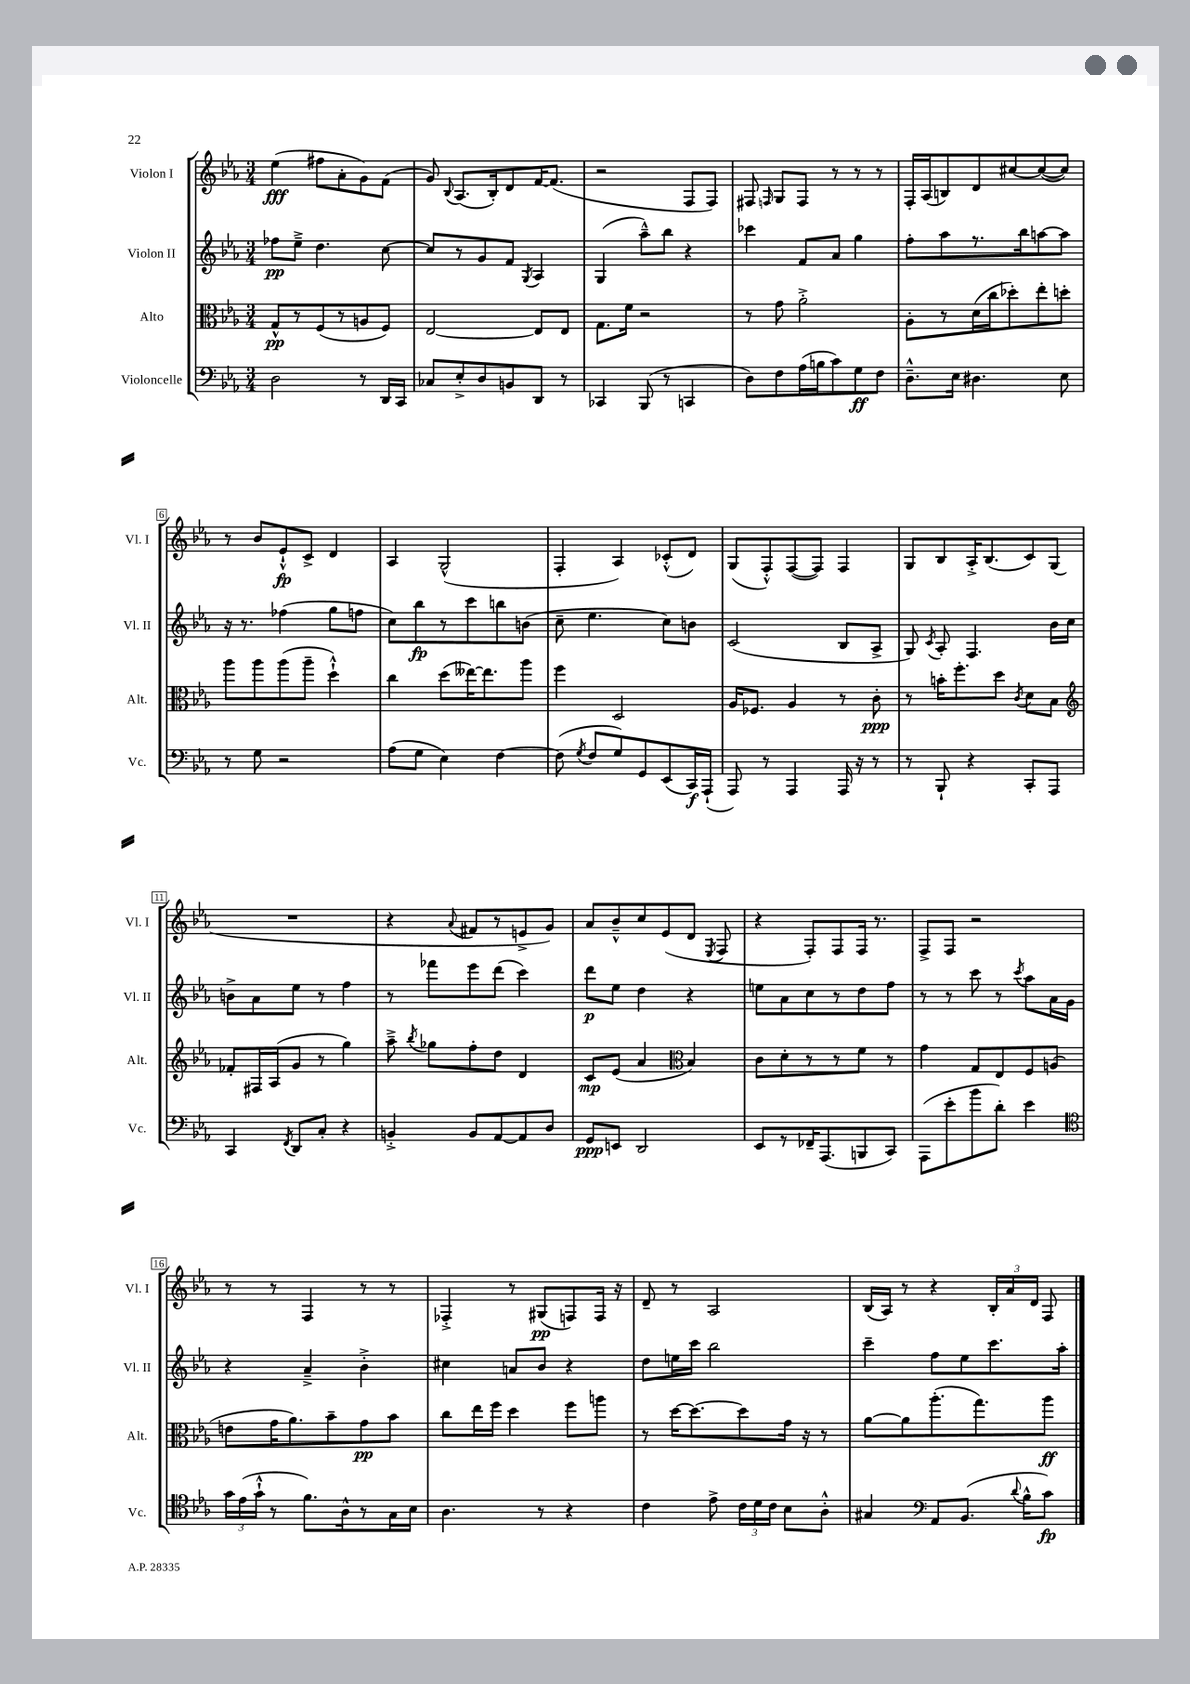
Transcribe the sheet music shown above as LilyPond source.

<<
\new StaffGroup <<
\new Staff = "s0" \with { instrumentName = "Violon I" shortInstrumentName = "Vl. I" } {
    \clef treble \key ees \major \numericTimeSignature \time 3/4
    \autoBeamOff ees''4\fff( fis''8[ aes'8-. g'8) f'8]( |
    g'8) \appoggiatura { bes8 } aes8.[( bes16-.) d'8 f'16~ f'8.]( |
    r2 f8[ f8]) |
    fis8 \grace { f16 } g8[ f8] r8 r8 r8 |
    f16[-. aes16( b8) d'8 cis''8~ cis''8~( cis''8]) |
    r8 bes'8[ ees'8-!-^\fp c'8]-> d'4 |
    aes4 g2-^( |
    f4-. aes4) ces'8[-.-^( d'8]) |
    g8[( f8-.-^) f8~( f8]) f4 |
    g8[ bes8 aes16-.-> bes8.( c'8) g8]( |
    R2. |
    r4 \appoggiatura { aes'8 } fis'8[ r8 e'8-> g'8]) |
    aes'8[ bes'8---^ c''8 ees'8( d'8] \acciaccatura { ees8 } f8 |
    r4 f8[-.) f8 f16] r8. |
    f8[-> f8] r2 |
    r8 r8 f4 r8 r8 |
    fes4-.-> r8 gis8[\pp( f8) f16] r16 |
    d'8-- r8 aes2 |
    bes16[( aes16]) r8 r4 \tuplet 3/2 { bes16[-. aes'16 d'16] } f8 \bar "|." |
}
\new Staff = "s1" \with { instrumentName = "Violon II" shortInstrumentName = "Vl. II" } {
    \clef treble \key ees \major \numericTimeSignature \time 3/4
    \autoBeamOff fes''8[\pp ees''8]---> d''4. c''8~ |
    c''8[ r8 g'8 f'8] \acciaccatura { g8 } aes4 |
    g4( aes''8[---^) bes''8] r4 |
    ces'''4 f'8[ aes'8] g''4 |
    f''8[-. aes''8 r8. bes''16 a''8~ a''8] |
    r16 r8. fes''4( g''8[ f''8] |
    c''8[) bes''8\fp r8 c'''8 b''8 b'8]( |
    c''8-- ees''4. c''8[) b'8] |
    c'2( bes8[ aes8]-> |
    g8) \acciaccatura { c'8 } aes8-. f4. bes'16[ c''16] |
    b'8[-> aes'8 ees''8] r8 f''4 |
    r8 fes'''8[ ees'''8 d'''8]( c'''4) |
    d'''8[\p ees''8] d''4 r4 |
    e''8[ aes'8 c''8 r8 d''8 f''8] |
    r8 r8 c'''8 r8 \acciaccatura { c'''8 } aes''8[ aes'16 g'16] |
    r4 aes'4---> bes'4-.-> |
    cis''4 a'8[ bes'8] r4 |
    d''8[ e''16 c'''16] bes''2 |
    c'''4-- f''8[ ees''8 c'''8. aes''16]-. \bar "|." |
}
\new Staff = "s2" \with { instrumentName = "Alto" shortInstrumentName = "Alt." } {
    \clef alto \key ees \major \numericTimeSignature \time 3/4
    \autoBeamOff g8[-^\pp r8 f8( r8 a8 f8]) |
    ees2~ ees8[ ees8] |
    g8.[ f'16] r2 |
    r8 g'8 aes'2-.-> |
    aes8[-. r8 d'16( c''16 des''8-.) ees''8-. d''8]-. |
    aes''8[ aes''8 aes''8( aes''8]-- d''4-!-^) |
    c''4 d''8[( eeses''16~) eeses''8. aes''8] |
    f''4 d2 |
    aes16[ fes8.] aes4 r8 c'8-.\ppp |
    r8 b'16[-. f''8.-. d''8] \acciaccatura { c'8 } d'8[ bes8] |
    \clef treble fes'8[-. fis16 aes16( g'8] r8 g''4) |
    aes''8---> \acciaccatura { bes''8 } ges''8[ f''8-. d''8] d'4 |
    c'8[\mp ees'8]( aes'4 \clef alto bes4) |
    c'8[ d'8-. r8 r8 f'8] r8 |
    g'4 g8[ ees8 f8 a8]( |
    e'8[ g'16 aes'8.) bes'8-- g'8\pp bes'8] |
    c''8[ ees''16 f''16] d''4 f''8[ a''8] |
    r8 d''16[~ d''8.~ d''8 g'16] r16 r8 |
    aes'8[~ aes'8 aes''8.-.( g''8.) aes''8]\ff \bar "|." |
}
\new Staff = "s3" \with { instrumentName = "Violoncelle" shortInstrumentName = "Vc." } {
    \clef bass \key ees \major \numericTimeSignature \time 3/4
    \autoBeamOff d2 r8 d,16[ c,16] |
    ces8[ ees8-.-> d8 b,8 d,8] r8 |
    ces,4 bes,,8( r8 c,4 |
    d8[) f8 aes16( b16 c'8) g8\ff f8] |
    d8.[---^ ees16] dis4. ees8 |
    r8 g8 r2 |
    aes8[( g8] ees4) f4~ |
    f8( \acciaccatura { g8 } f8[ g8) g,8 ees,8( c,16\f) aes,,16]-!( |
    aes,,8) r8 aes,,4 aes,,16 r16 r8 |
    r8 bes,,8-! r4 c,8[-. aes,,8] |
    c,4 \acciaccatura { f,8 } d,8[ c8]-. r4 |
    b,4-.-> b,8[ aes,8~ aes,8 d8] |
    g,8[\ppp e,8] d,2 |
    ees,8[ r8 fes,16-- aes,,8.( b,,8 c,8]) |
    aes,,8[( ees'8-. bes'8 d'8]-.) ees'4 |
    \clef tenor \tuplet 3/2 { g'16[ ees'16( g'16]-!-^ } r8 f'8.[) aes16-^ r8 g16 bes16] |
    aes4. r8 r4 |
    c'4 ees'8-> \tuplet 3/2 { c'16[ d'16 c'16] } bes8[ aes8]-.-^ |
    gis4 \clef bass aes,8[ bes,8.]( \appoggiatura { d'8 } bes16[-^ c'8]\fp) \bar "|." |
}
>>
>>
\layout { \context { \Score \override BarNumber.stencil = #(make-stencil-boxer 0.1 0.3 ly:text-interface::print) } }
